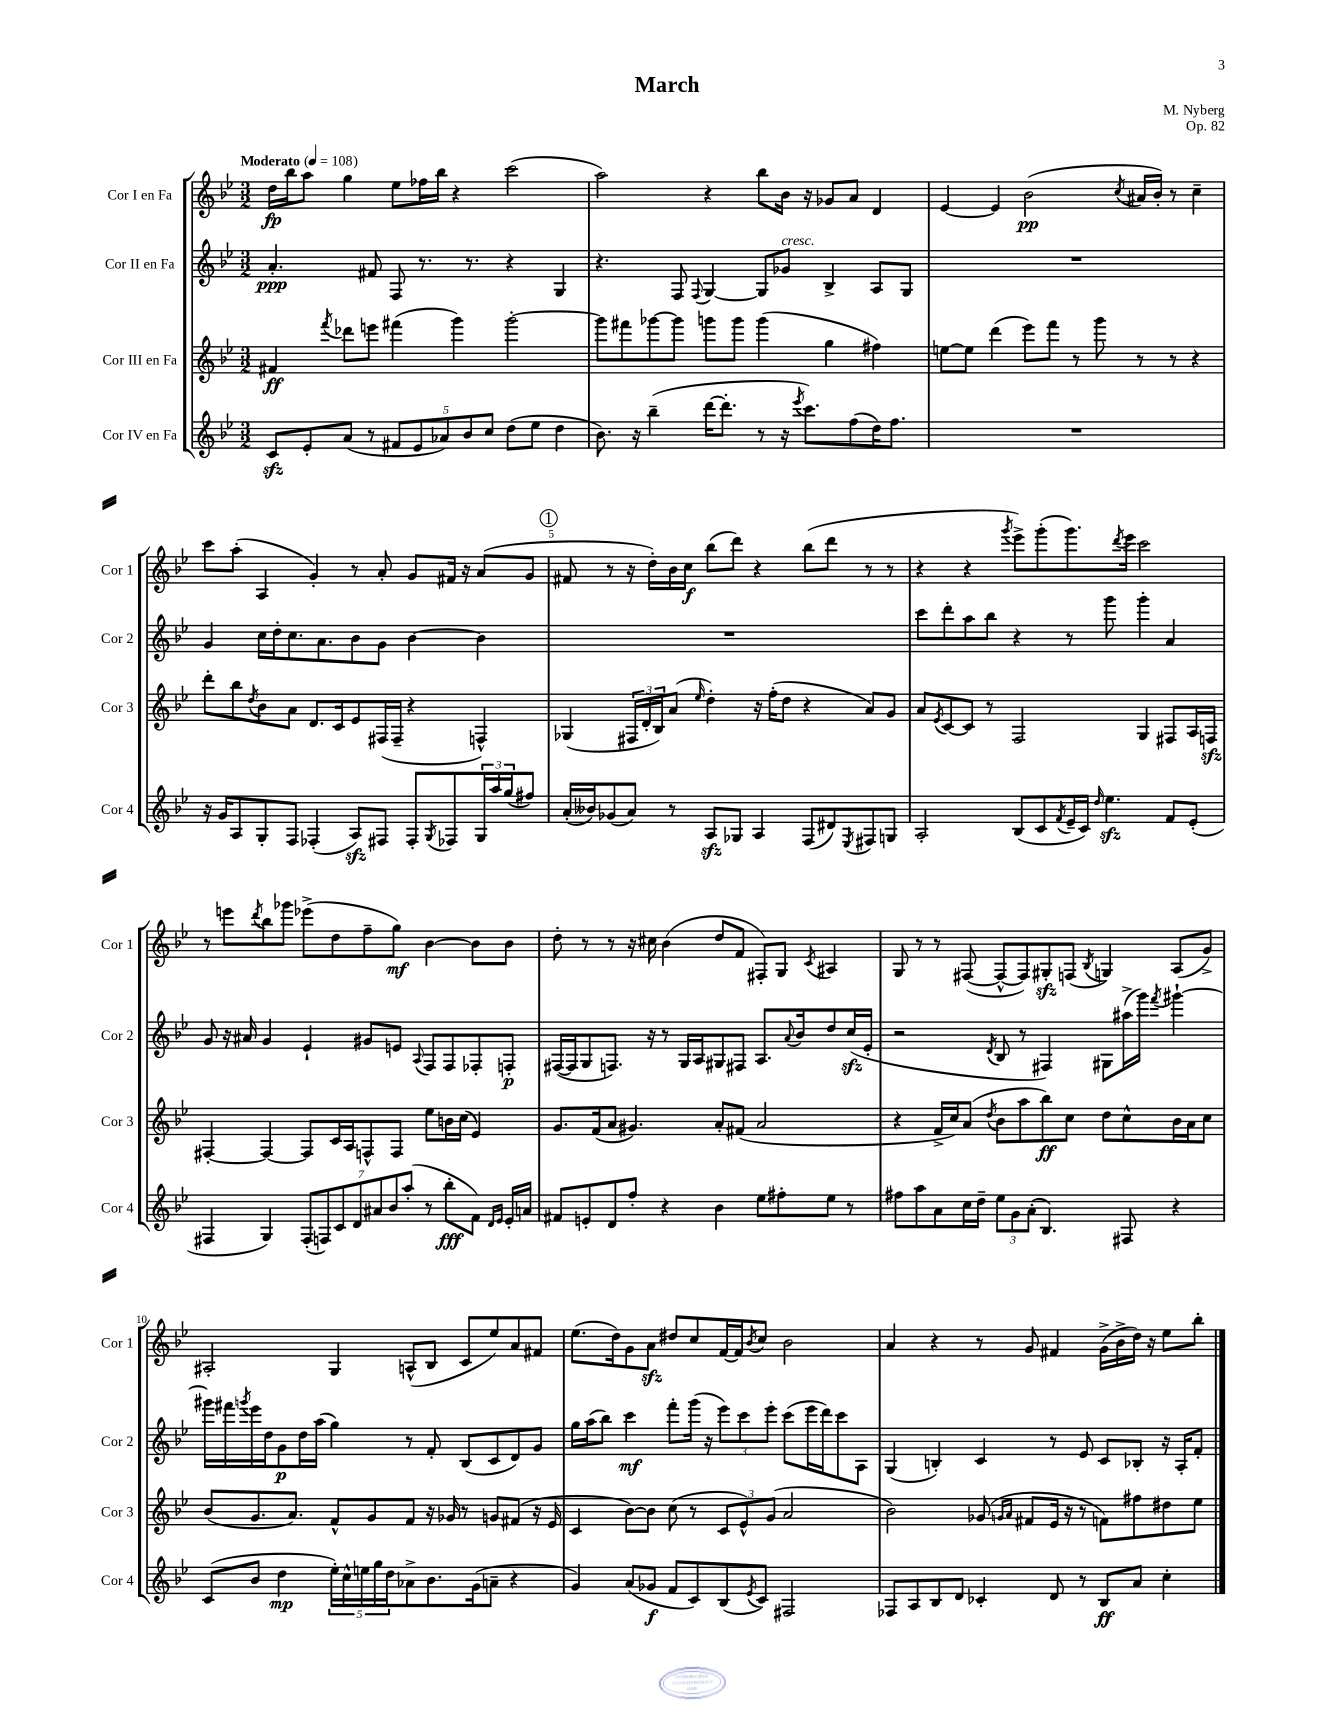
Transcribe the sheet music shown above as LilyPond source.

\header { title = "March" composer = "M. Nyberg" opus = "Op. 82" }
<<
\new StaffGroup <<
\new Staff = "s0" \with { instrumentName = "Cor I en Fa" shortInstrumentName = "Cor 1" } {
    \clef treble \key bes \major \numericTimeSignature \time 3/2 \tempo "Moderato" 4 = 108
    d''16\fp bes''16 a''8 g''4 ees''8 fes''16 bes''16 r4 c'''2( |
    a''2) r4 bes''8 bes'16 r16 ges'8 a'8 d'4 |
    ees'4~ ees'4 bes'2\pp( \acciaccatura { c''8 } ais'16 bes'16-.) r8 c''4-- |
    c'''8 a''8-.( a4 g'4-.) r8 a'8-. g'8 fis'16 r16 a'8( g'8 |
    \mark \markup { \circle "1" } fis'8 r8 r16 d''16-.) bes'16 c''16\f bes''8( d'''8) r4 bes''8( d'''8 r8 r8 |
    r4 r4 \acciaccatura { g'''8 } ees'''8->) g'''8-.( g'''8.) \acciaccatura { d'''8 } ees'''16 c'''2 |
    r8 e'''8 \acciaccatura { d'''8 } bes''8 ges'''8 ees'''8->( d''8 f''8-- g''8\mf) bes'4~ bes'8 bes'8 |
    d''8-. r8 r8 r16 cis''16 bes'4( d''8 f'8 fis8-.) g8 \acciaccatura { c'8 } ais4 |
    g8 r8 r8 fis8~( fis8~-^ fis8) gis8-.\sfz f8( \acciaccatura { bes8 } g4) a8( g'8->) |
    ais2-. g4 a8-^( bes8 c'8 ees''8) a'8 fis'8 |
    ees''8.( d''16) g'8 a'8\sfz dis''8 c''8 f'16~ f'16 \acciaccatura { bes'8 } c''8 bes'2 |
    a'4 r4 r8 g'8 fis'4 g'16->( bes'16-> d''16) r16 ees''8 bes''8-. \bar "|." |
}
\new Staff = "s1" \with { instrumentName = "Cor II en Fa" shortInstrumentName = "Cor 2" } {
    \clef treble \key bes \major \numericTimeSignature \time 3/2
    a'4.-.\ppp fis'8 f8 r8. r8. r4 g4 |
    r4. f8 \appoggiatura { f8 } g4~ g8 ges'8^\markup { \italic "cresc." } bes4-> a8 g8 |
    R1. |
    g'4 c''16 d''16-. c''8. a'8. bes'8 g'8 bes'4~ bes'4 |
    \mark \markup { \circle "1" } R1. |
    c'''8 d'''8-. a''8 bes''8 r4 r8 g'''8 g'''4-. a'4 |
    g'8 r16 ais'16 g'4 ees'4-! gis'8 e'8 \appoggiatura { a8 } f8 f8 fes8-. f8-.\p |
    fis16~( fis16 g8 f8.) r16 r8 g16 a16 gis8 fis8 a8. \appoggiatura { a'8 } bes'16 d''8 c''16\sfz( ees'16-. |
    r2 \acciaccatura { d'8 } bes8 r8 fis4) gis8 ais''16->( g'''16) \acciaccatura { f'''8 } gis'''4~-! |
    gis'''16 fis'''16 \acciaccatura { g'''8 } ees'''16 d''16 g'8\p d''16 a''16( g''4) r8 f'8-. bes8( c'8 d'8) g'8 |
    g''16 a''16( bes''8) c'''4\mf f'''8-. g'''16( r16 \tuplet 3/2 { ees'''8) c'''8 ees'''8-. } c'''8( ees'''16 d'''16) c'''8 a8 |
    g4( b4-.) c'4 r8 ees'8 c'8 bes8-. r16 a16-. f'8-. \bar "|." |
}
\new Staff = "s2" \with { instrumentName = "Cor III en Fa" shortInstrumentName = "Cor 3" } {
    \clef treble \key bes \major \numericTimeSignature \time 3/2
    fis'4\ff \acciaccatura { f'''8 } des'''8 e'''8 fis'''4( g'''4) g'''2~-. |
    g'''8 fis'''8 ges'''8~ ges'''8 g'''8 g'''8 g'''4( g''4 fis''4) |
    e''8~ e''8 d'''4( ees'''8) f'''8 r8 g'''8 r8 r8 r4 |
    d'''8-. bes''8 \acciaccatura { d''8 } bes'8 a'8 d'8. c'16 ees'8 fis16( fis16-- r4 f4-^) |
    \mark \markup { \circle "1" } ges4( \tuplet 3/2 { fis16 d'16-. bes16) } a'8( \grace { ees''16 } d''4-.) r16 f''16-.( d''8 r4 a'8) g'8 |
    a'8 \acciaccatura { ees'8 } c'8~ c'8 r8 f2 g4 fis8 a16 f16\sfz |
    fis4~-. fis4~ fis8 c'16 a16 f8-^ f8 ees''8 b'16 c''16( ees'4) |
    g'8. f'16( a'8 gis'4.) a'8-. fis'8( a'2 |
    r4 f'16-> c''16) a'8( \acciaccatura { d''8 } bes'8 a''8 bes''8\ff) c''8 d''8 c''8-^ bes'16 a'16 c''8 |
    bes'8( g'8. a'8.) f'8-^ g'8 f'8 r16 ges'16 r8 g'8 fis'8( r16 ees'16 |
    c'4 bes'8~) bes'8 c''8( r8 \tuplet 3/2 { c'8 ees'8-^) g'8( } a'2 |
    bes'2) ges'8( \grace { g'16 a'16 } fis'8 ees'16 r16 r8 f'8) fis''8 dis''8 ees''8 \bar "|." |
}
\new Staff = "s3" \with { instrumentName = "Cor IV en Fa" shortInstrumentName = "Cor 4" } {
    \clef treble \key bes \major \numericTimeSignature \time 3/2
    c'8\sfz ees'8-. a'8( r8 \tuplet 5/4 { fis'8 ees'8 aes'8) bes'8 c''8 } d''8( ees''8 d''4 |
    bes'8.) r16 bes''4--( d'''16~ d'''8.-. r8 r16 \acciaccatura { ees'''8 } c'''8.) f''8( d''16) f''8. |
    R1. |
    r16 g'16 a8 g8-. f8 fes4-.( a8\sfz) fis8 fis8-. \acciaccatura { g8 } fes8 \tuplet 3/2 { g16 a''16 g''16( } fis''8) |
    \mark \markup { \circle "1" } a'16-.( beses'16) ges'8( a'8) r8 a8\sfz ges8 a4 f8( dis'8) \acciaccatura { ees8 } fis8 g8 |
    a2-. bes8( c'8 \acciaccatura { f'8 } ees'16-- c'16) \grace { d''16 } ees''4.\sfz f'8 ees'8-.( |
    fis4 g4) \tuplet 7/4 { fis8-.( f8) c'8 d'8 ais'8 bes'8 a''8-.( } r8 bes''8-.\fff f'8) \grace { d'16 ees'16 } ees'16-. a'16 |
    fis'8 e'8-. d'8 f''8-. r4 bes'4 ees''8 fis''8-. ees''8 r8 |
    fis''8 a''8 a'8 c''16 d''16-- \tuplet 3/2 { ees''8 g'8 a'8-.( } bes4.) fis8 r4 |
    c'8( bes'8 d''4\mp \tuplet 5/4 { ees''16-.) c''16-^ e''16 g''16 d''16 } aes'8-> bes'8. g'16( a'8-- r4 |
    g'4) a'8( ges'8\f f'8 c'8) bes8( \acciaccatura { ees'8 } c'8) fis2 |
    fes8 a8 bes8 d'8 ces'4-. d'8 r8 bes8\ff a'8 c''4-. \bar "|." |
}
>>
>>
\layout { \context { \Score \override BarNumber.break-visibility = ##(#f #t #t) barNumberVisibility = #(every-nth-bar-number-visible 5) } }
